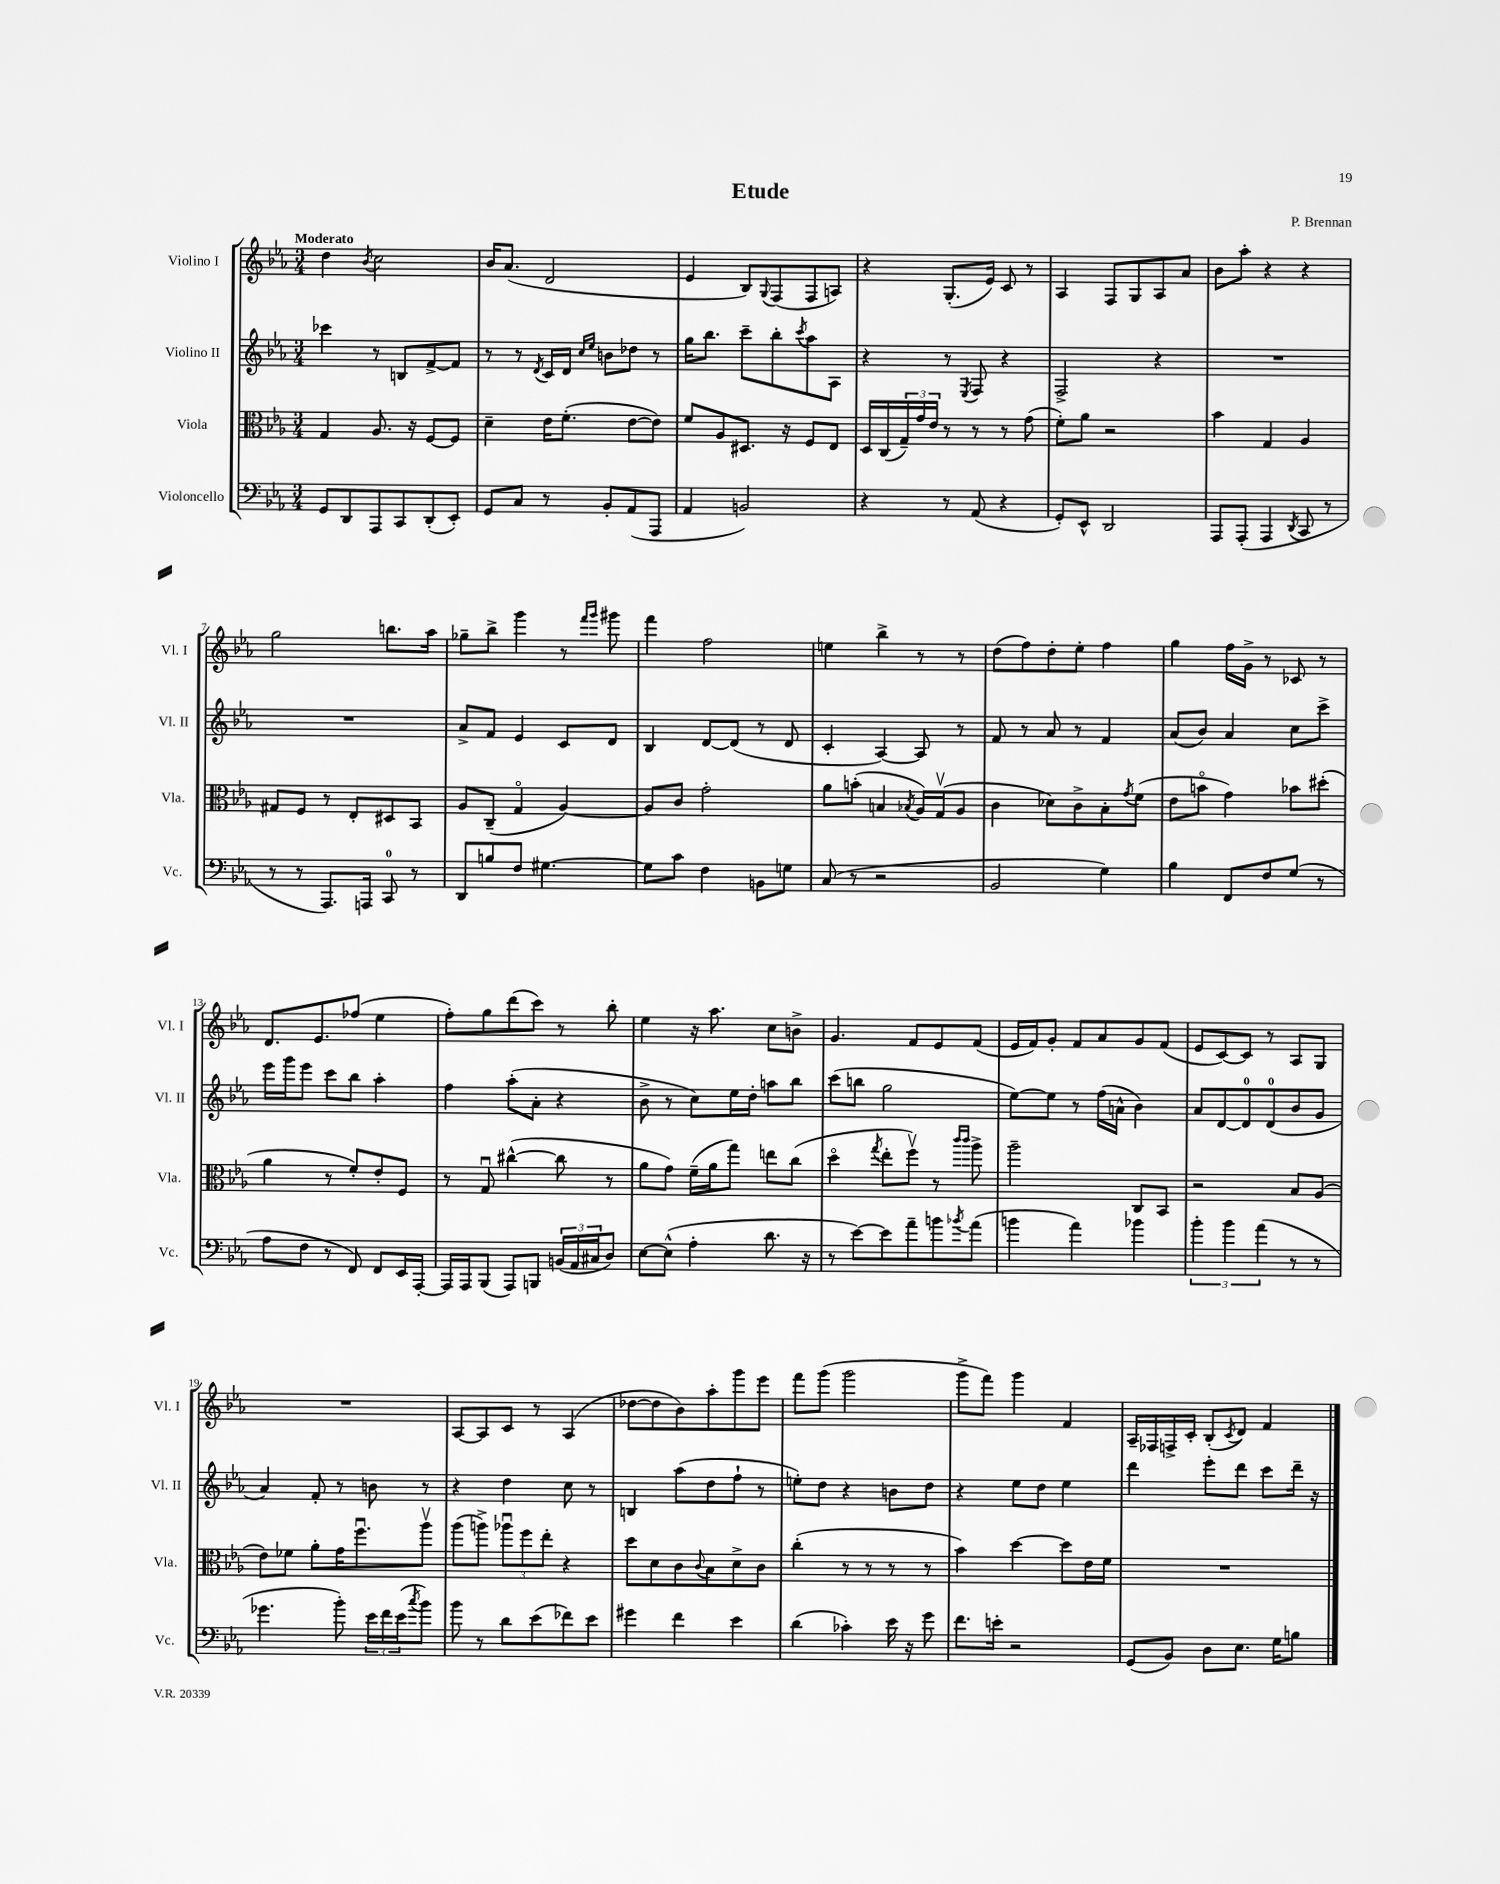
\header { title = "Etude" composer = "P. Brennan" }
<<
\new StaffGroup <<
\new Staff = "s0" \with { instrumentName = "Violino I" shortInstrumentName = "Vl. I" } {
    \clef treble \key ees \major \numericTimeSignature \time 3/4 \tempo "Moderato"
    d''4 \acciaccatura { bes'8 } c''2 |
    bes'16 aes'8.( d'2 |
    ees'4 bes8) \appoggiatura { g8 } f8( f8 a8) |
    r4 g8.-.( ees'16) c'8 r8 |
    aes4 f8 g8 aes8 aes'8 |
    bes'8 aes''8-. r4 r4 |
    g''2 b''8. aes''16 |
    ges''8-- bes''8-> g'''4 r8 \grace { f'''16 g'''16 } gis'''8 |
    f'''4 f''2 |
    e''4 bes''4-> r8 r8 |
    d''8( f''8) d''8-. ees''8-. f''4 |
    g''4 f''16 g'16-> r8 ces'8 r8 |
    d'8. ees'8. fes''8( ees''4 |
    f''8-.) g''8 d'''8( c'''8) r8 bes''8-. |
    ees''4 r16 aes''8. c''8 b'8-> |
    g'4. f'8 ees'8 f'8( |
    ees'16 f'16) g'8-. f'8 aes'8 g'8 f'8( |
    ees'8 c'8~) c'8 r8 aes8 g8 |
    R2. |
    aes8~ aes8 c'8 r8 aes4( |
    des''8~ des''8 bes'8) aes''8-. g'''8 ees'''8 |
    f'''8 g'''8( g'''2 |
    g'''8-> f'''8) g'''4 f'4 |
    aes16-- fes16 f16-> c'16-. bes8-.( \acciaccatura { c'8 } d'8) f'4 \bar "|." |
}
\new Staff = "s1" \with { instrumentName = "Violino II" shortInstrumentName = "Vl. II" } {
    \clef treble \key ees \major \numericTimeSignature \time 3/4
    ces'''4 r8 b8 f'8~-> f'8 |
    r8 r8 \acciaccatura { d'8 } c'16 d'16 \grace { c''16 ees''16 } b'8 des''8 r8 |
    g''16 bes''8. c'''8-- bes''8-. \acciaccatura { c'''8 } aes''8 aes8 |
    r4 r8 \acciaccatura { ees8 } f8 r4 |
    f2-> r4 |
    R2. |
    R2. |
    aes'8-> f'8 ees'4 c'8 d'8 |
    bes4 d'8~ d'8( r8 d'8 |
    c'4-. aes4~) aes8 r8 |
    f'8 r8 aes'8 r8 f'4 |
    aes'8( bes'8) aes'4 c''8 c'''8-> |
    ees'''16 g'''16 ees'''8 c'''8 bes''8 aes''4-. |
    f''4 aes''8-.( aes'8-. r4 |
    bes'8-> r8 c''8) ees''16 d''16-. a''8 bes''8 |
    c'''8( b''8 g''2 |
    ees''8~) ees''8 r8 f''16( a'16-^ bes'4) |
    aes'8 d'8~ d'8-0 d'8-0( bes'8 g'8 |
    aes'4) f'8-. r8 b'8 r8 |
    r4 d''4 c''8 r8 |
    b4 aes''8( d''8 f''8-! r8 |
    e''8-.) d''8 r4 b'8 d''8 |
    r4 ees''8 d''8 ees''4 |
    d'''4 ees'''8-. d'''8 c'''8 d'''16-- r16 \bar "|." |
}
\new Staff = "s2" \with { instrumentName = "Viola" shortInstrumentName = "Vla." } {
    \clef alto \key ees \major \numericTimeSignature \time 3/4
    g4 aes8. r16 f8~ f8 |
    d'4-- ees'16 f'8.-.( ees'8~ ees'8) |
    f'8 aes8 dis8. r16 f8 ees8 |
    d16 c16( \tuplet 3/2 { g16--) g'16 ees'16 } r8 r8 r8 g'8( |
    f'8-.) aes'8 r2 |
    bes'4 g4 aes4 |
    gis8 f8 r8 ees8-. dis8 bes,8 |
    aes8 c8--( g4\flageolet aes4~) |
    aes8 c'8 g'2-. |
    aes'8 b'8-.( b4 \acciaccatura { bes8 } aes16) g16\upbow( aes8 |
    c'4 des'8) c'8-> bes8-. \acciaccatura { g'8 } f'8( |
    ees'8 b'8\flageolet g'4) bes'8 dis''8-.( |
    aes'4 r8 f'8-.) ees'8-. f8 |
    r8 g8\downbow cis''4~-^( cis''8 r8 |
    aes'8 g'8) f'16--( aes'16 g''8) e''8 c''8( |
    d''4\flageolet \acciaccatura { g''8 } ees''8-. f''8\upbow) r8 \grace { c'''16 c'''16 } aes''8-> |
    aes''2-- c8 bes,8 |
    r2 bes8 aes8( |
    ees'8) fes'8 aes'8-. g'16 f''8.\downbow aes''8\upbow |
    aes''8( a''8->) \tuplet 3/2 { aes''8\downbow f''8 ees''8-. } r4 |
    d''8 d'8 c'8 \appoggiatura { c'8 } bes8 d'8-> c'8 |
    c''4-.( r8 r8 r8 r8 |
    bes'4) d''4~ d''8 ees'16 f'16 |
    R2. \bar "|." |
}
\new Staff = "s3" \with { instrumentName = "Violoncello" shortInstrumentName = "Vc." } {
    \clef bass \key ees \major \numericTimeSignature \time 3/4
    g,8 d,8 aes,,8 c,8 d,8-.( ees,8-.) |
    g,8 c8 r8 bes,8-. aes,8( aes,,8 |
    aes,4 b,2) |
    r4 r8 aes,8( r4 |
    g,8-.) ees,8-^ d,2 |
    aes,,8 aes,,8-.( aes,,4 \acciaccatura { d,8 } c,8 r8 |
    r8 r8 aes,,8.) a,,16 c,8-0 r8 |
    d,8 b8 f8 gis4.~ |
    gis8 c'8 f4 b,8 g8 |
    c8( r8 r2 |
    bes,2 g4) |
    bes4 f,8 f8 g8( r8 |
    aes8 f8 r8 f,8) f,8 ees,16 aes,,16~-. |
    aes,,16 aes,,16 bes,,8( aes,,8) b,,8 \tuplet 3/2 { b,16( aes,16 cis16 } d8) |
    ees8~ ees8-^( aes4-. d'8. r16 |
    r8 ees'8~) ees'8 aes'8-- b'8 \acciaccatura { bes'8 } aes'8( |
    b'4 aes'4) bes'4 |
    \tuplet 3/2 { bes'4-. bes'4 aes'4( } r8 r8 |
    ges'4. bes'8-.) \tuplet 3/2 { ees'16 f'16 ees'16( } \acciaccatura { c''8 } bes'8) |
    bes'8 r8 d'8 ees'8( fes'8) ees'8 |
    gis'4 f'4 ees'4 |
    d'4( ces'4-.) ees'16 r16 g'8 |
    f'8. e'16-. r2 |
    g,8( bes,8) d8 ees8. g16 b8 \bar "|." |
}
>>
>>
